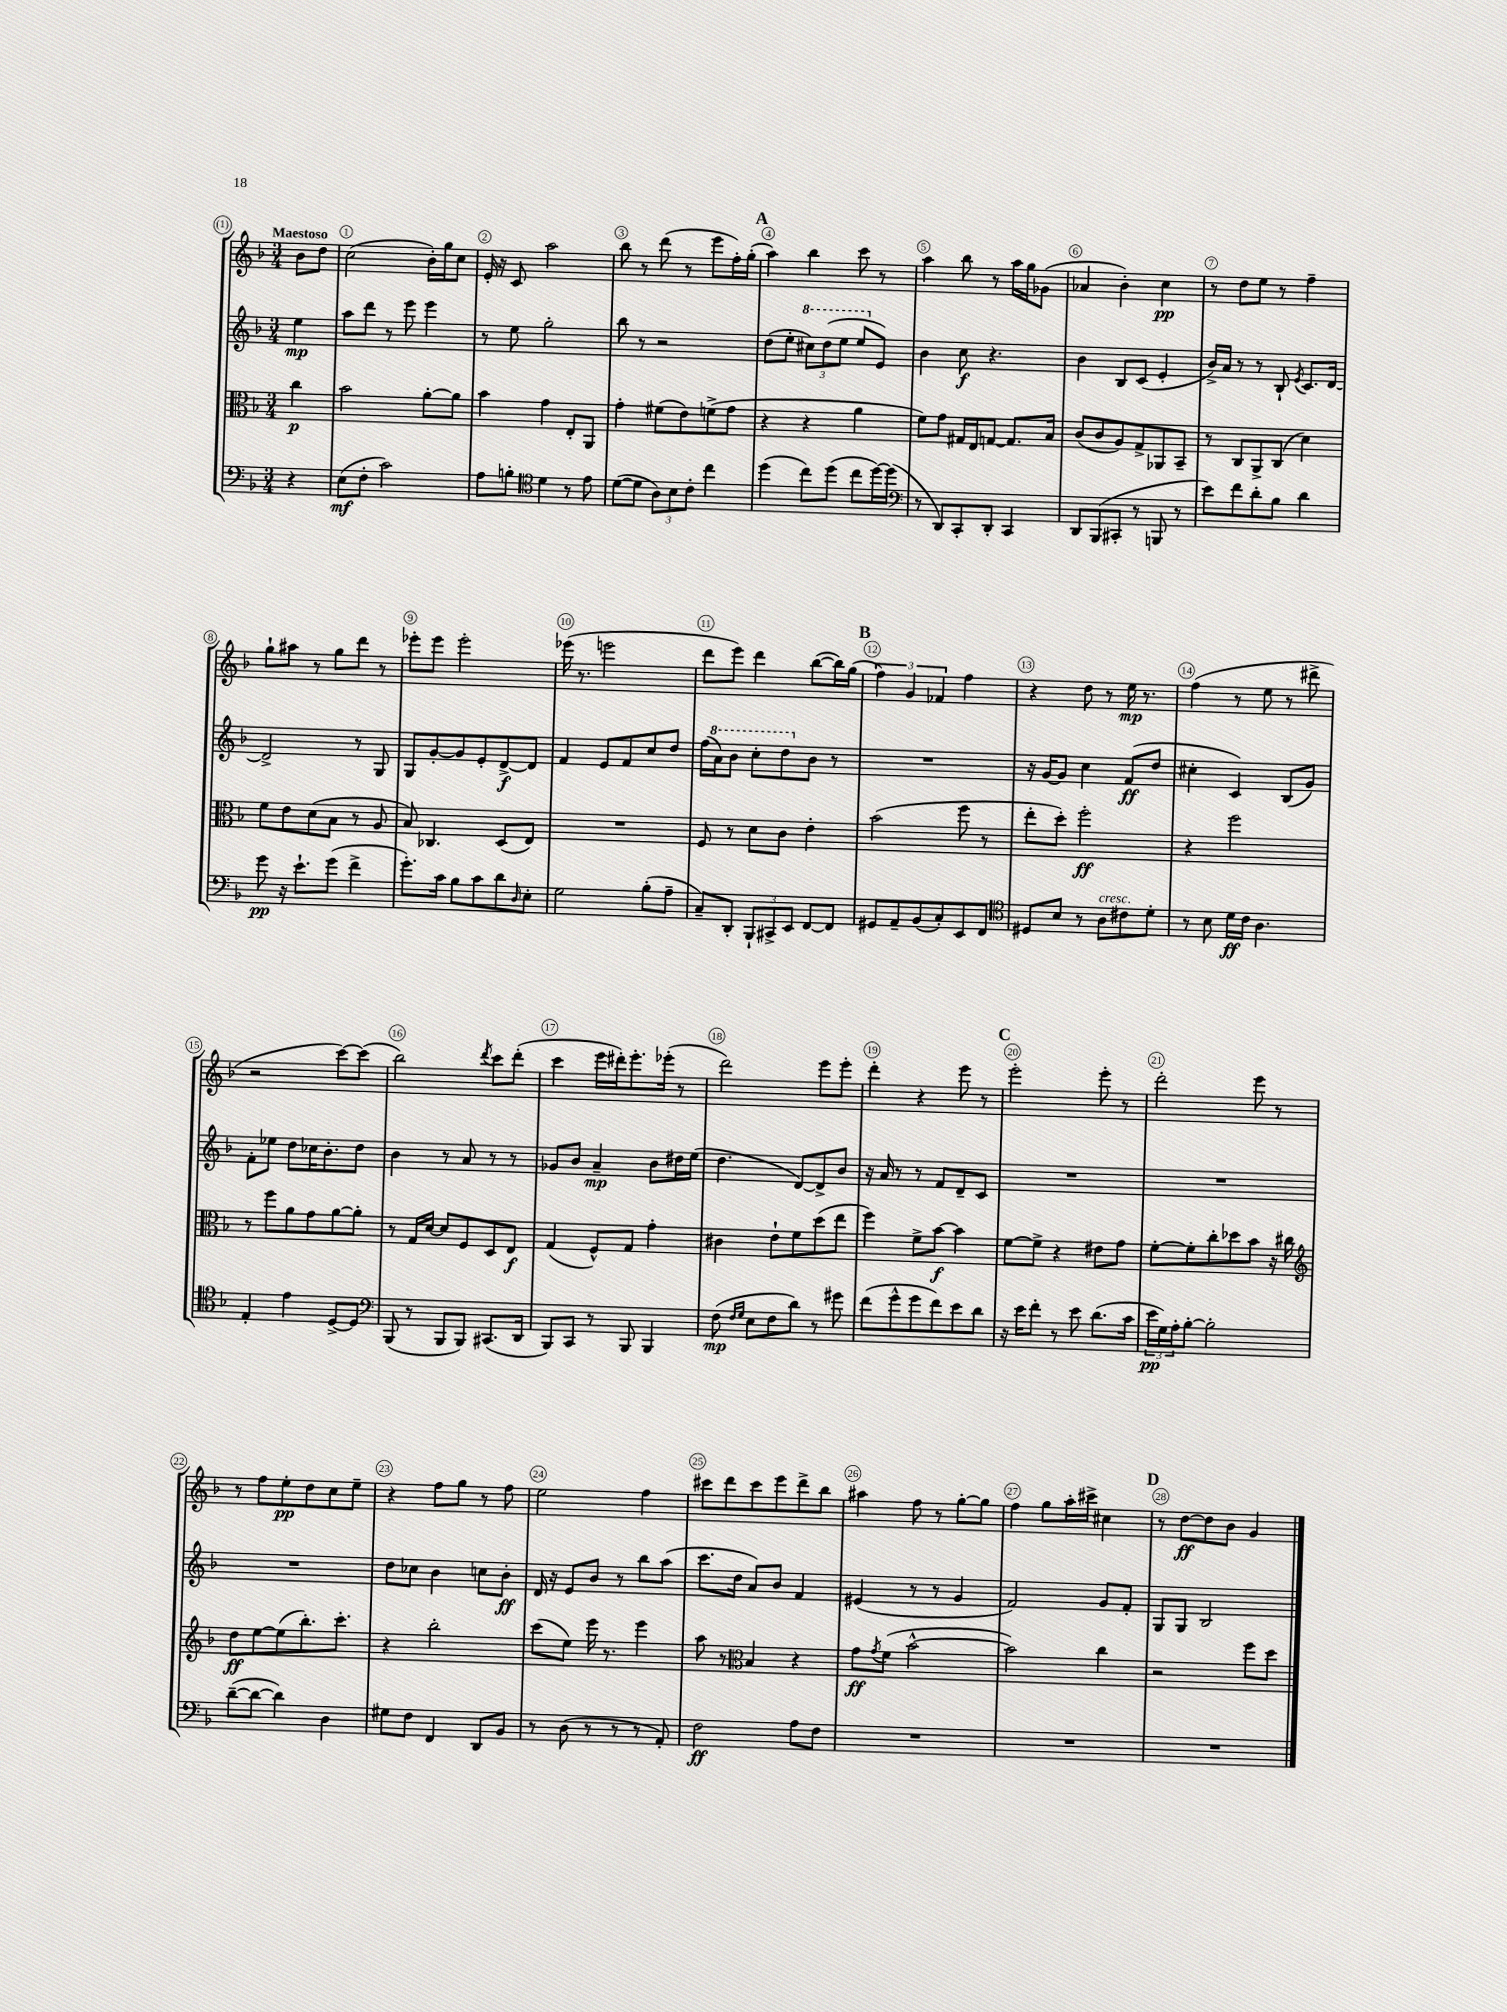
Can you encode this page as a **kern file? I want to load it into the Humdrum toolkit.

**kern	**kern	**kern	**kern
*staff4	*staff3	*staff2	*staff1
*clefF4	*clefC3	*clefG2	*clefG2
*k[b-]	*k[b-]	*k[b-]	*k[b-]
*M3/4	*M3/4	*M3/4	*M3/4
4r	4cc	4ee	8b-
.	.	.	8dd
=	=	=	=
(8E	2b-	8aa	(2cc
8F'	.	8ddd	.
2c)	.	8r	.
.	.	8eee	.
.	[8a'	4eee	16b-')
.	.	.	16gg
.	8a]	.	8cc
=	=	=	=
8A	4b-	8r	16e'
.	.	.	16r
8B'	.	8ee	8c
*clefC4	*	*	*
4d	4g	2gg'	2aa
8r	8E'	.	.
8e	8AA	.	.
=	=	=	=
([8d	4g'	8bb-	8bb-
8d]	.	8r	8r
12A)	(8f#	2r	(8ddd
12B-	.	.	.
.	8e)	.	8r
12c'	.	.	.
4cc	(8f^	.	8eee
.	8g	.	16ff')
.	.	.	(16gg'
=	=	=	=
(4dd	4r	(8dd	4aa)
.	.	8ee'	.
8cc)	4r	12ccc#)	4bb-
.	.	(12ddd	.
(8dd	.	.	.
.	.	12eee	.
8cc	4a	8eee	8ccc
[16dd)	.	8e)	8r
(16dd]	.	.	.
=	=	=	=
*clefF4	*	*	*
8r	8f)	4b-	4aa
8DD)	8g	.	.
8CC'	16G#	8cc	8bb-
.	16E	.	.
8DD'	[8G	4.r	8r
4CC	8.G]	.	16aa
.	.	.	16gg
.	.	.	(8g-
.	16B-	.	.
=	=	=	=
8DD	(8c	4b-	4a-
(8BBB-	8c	.	.
8CC#'	8A)	8B-	4b-')
8r	8G^	(8c	.
8BBB	8AA-	4e'	4cc
8r	8BB-~	.	.
=	=	=	=
8e)	8r	16b-^)	8r
.	.	16a	.
8f	8C	8r	8dd
8d'	8AA^	8r	8ee
8B-	(8C	8B-`	8r
.	.	8qe	.
4d	4d)	8.c	4ff~
.	.	[16d	.
=	=	=	=
8g	8f	2d^]	8gg`
16r	8e	.	8aa#
8.e`	.	.	.
.	(8d	.	8r
(8g	8B-	.	8gg
4f^	8r	8r	8ddd
.	8A	8G	8r
=	=	=	=
8.g')	8B-)	8G	8eee-'
.	4.C-	[8g'	8eee-
16c	.	.	.
8B-	.	8g]	2eee-'
8c	.	8e'	.
8d	(8D	[8d^	.
16qqD	.	.	.
8E'	8E)	8d]	.
=	=	=	=
2G	2.r	4f	(16eee-
.	.	.	8.r
.	.	8e	2eee
.	.	8f	.
(8B-'	.	8cc	.
8A~	.	8dd	.
=	=	=	=
8C~)	8F	(16ff	8ddd
.	.	16aa)	.
8DD'	8r	8bb-	8eee)
12BBB-`	8d	8ccc'	4ddd
12CC#^	.	.	.
.	8c	8ddd	.
12EE	.	.	.
[8FF	4e'	8b-	([8bb-
8FF]	.	8r	16bb-])
.	.	.	(16gg
=	=	=	=
8GG#	(2b-	2.r	6ff)
8AA~	.	.	.
.	.	.	6g
(8BB-	.	.	.
.	.	.	6f-
8C')	.	.	.
8EE	8ff	.	4ff
8FF	8r	.	.
=	=	=	=
*clefC4	*	*	*
8D#	8ee'	16r	4r
.	.	[16g	.
8B-	8dd')	8g]	.
8r	2ff'	4cc	8dd
8A	.	.	8r
8c#	.	(8f	16ee
.	.	.	8.r
8d'	.	8dd	.
=	=	=	=
8r	4r	4cc#'	(4ff
8B-	.	.	.
16d	2ff	4c)	8r
16c	.	.	.
4.A	.	.	8ee
.	.	(8B-	8r
.	.	8g)	8ddd#^
=	=	=	=
4E'	8r	8f'	2r
.	8ff	8ee-	.
4e	8a	8dd	.
.	8g	16cc-	.
.	.	8.b-'	.
[8D^	[8a	.	[8ccc)
8D]	8a']	8dd	(8ccc]
=	=	=	=
*clefF4	*	*	*
(8BBB-	8r	4b-	2bb-)
8r	16G	.	.
.	[16d	.	.
8BBB-	8d]	8r	.
8BBB-)	8F	8a	.
.	.	.	8qddd
(8.CC#	8D	8r	8ccc
.	8E	8r	(8ddd'
16DD	.	.	.
=	=	=	=
8BBB-)	(4G	8g-	4ccc
8CC	.	8b-	.
8r	8F^^)	4a~	16eee
.	.	.	16ddd#')
8BBB-	8G	.	8.eee'
4BBB-	4g'	8b-	.
.	.	.	(16eee-'
.	.	16dd#	8r
.	.	(16ee	.
=	=	=	=
(8F	4c#	4.dd	2ddd)
16qqF	.	.	.
16qqG	.	.	.
8E	.	.	.
8F	8e`	.	.
8d)	8f	[8d)	.
8r	(8dd	8d^]	8eee
8g#	8ee	8b-	8eee'
=	=	=	=
(8f	4ff)	16r	4ddd'
.	.	16a	.
8g^^	.	8r	.
8g	8f^	8r	4r
8f)	[8b-	8f	.
8e	4b-]	8d~	8eee
8d	.	8c	8r
=	=	=	=
16r	[8f	2.r	2eee'
16e	.	.	.
8f'	8f^]	.	.
8r	4r	.	.
8e	.	.	.
(8.d	8e#	.	8eee'
.	8g	.	8r
16c	.	.	.
=	=	=	=
24e	[8f'	2.r	2ddd'
24G)	.	.	.
24A'	.	.	.
[8B-'	8f']	.	.
2B-']	8cc'	.	.
.	8dd-	.	.
.	8b-	.	8eee
.	16r	.	8r
.	16cc#	.	.
=	=	=	=
*	*clefG2	*	*
([8d~	8dd	2.r	8r
8d_	[8ee	.	8ff
4d])	(8ee]	.	8ee'
.	8.bb-')	.	8dd
4D	.	.	8cc
.	8.ccc'	.	.
.	.	.	8ee~
=	=	=	=
8G#	4r	8dd	4r
8F	.	8cc-	.
4FF	2bb-'	4b-	8ff
.	.	.	8gg
8DD	.	8cc	8r
8BB-	.	8b-'	8ff
=	=	=	=
8r	(8ccc	16d	2ee
.	.	16r	.
(8D	8ee)	8e	.
8r	16eee	8b-	.
.	8.r	.	.
8r	.	8r	.
8r	4eee	8bb-	4ff
8AA')	.	(8aa	.
=	=	=	=
2F	8aa	8.ccc	8ccc#
.	8r	.	8ddd
.	.	16dd	.
*	*clefC3	*	*
.	4B-	8a)	8ccc#
.	.	8b-	8eee
8A	4r	4f	8ddd^
8F	.	.	8bb-
=	=	=	=
2.r	8g	(4e#	4aa#
.	8qg	.	.
.	(8f	.	.
.	[2b-^^	8r	8ff
.	.	8r	8r
.	.	4g	[8gg'
.	.	.	8gg]
=	=	=	=
2.r	2b-])	2f)	4ff
.	.	.	8gg
.	.	.	16aa'
.	.	.	16ccc#^
.	4cc	8g	4cc#
.	.	8f'	.
=	=	=	=
2.r	2r	8G	8r
.	.	8G	[8dd
.	.	2B-	8dd]
.	.	.	8b-
.	8ff	.	4g
.	8dd	.	.
==	==	==	==
*-	*-	*-	*-
